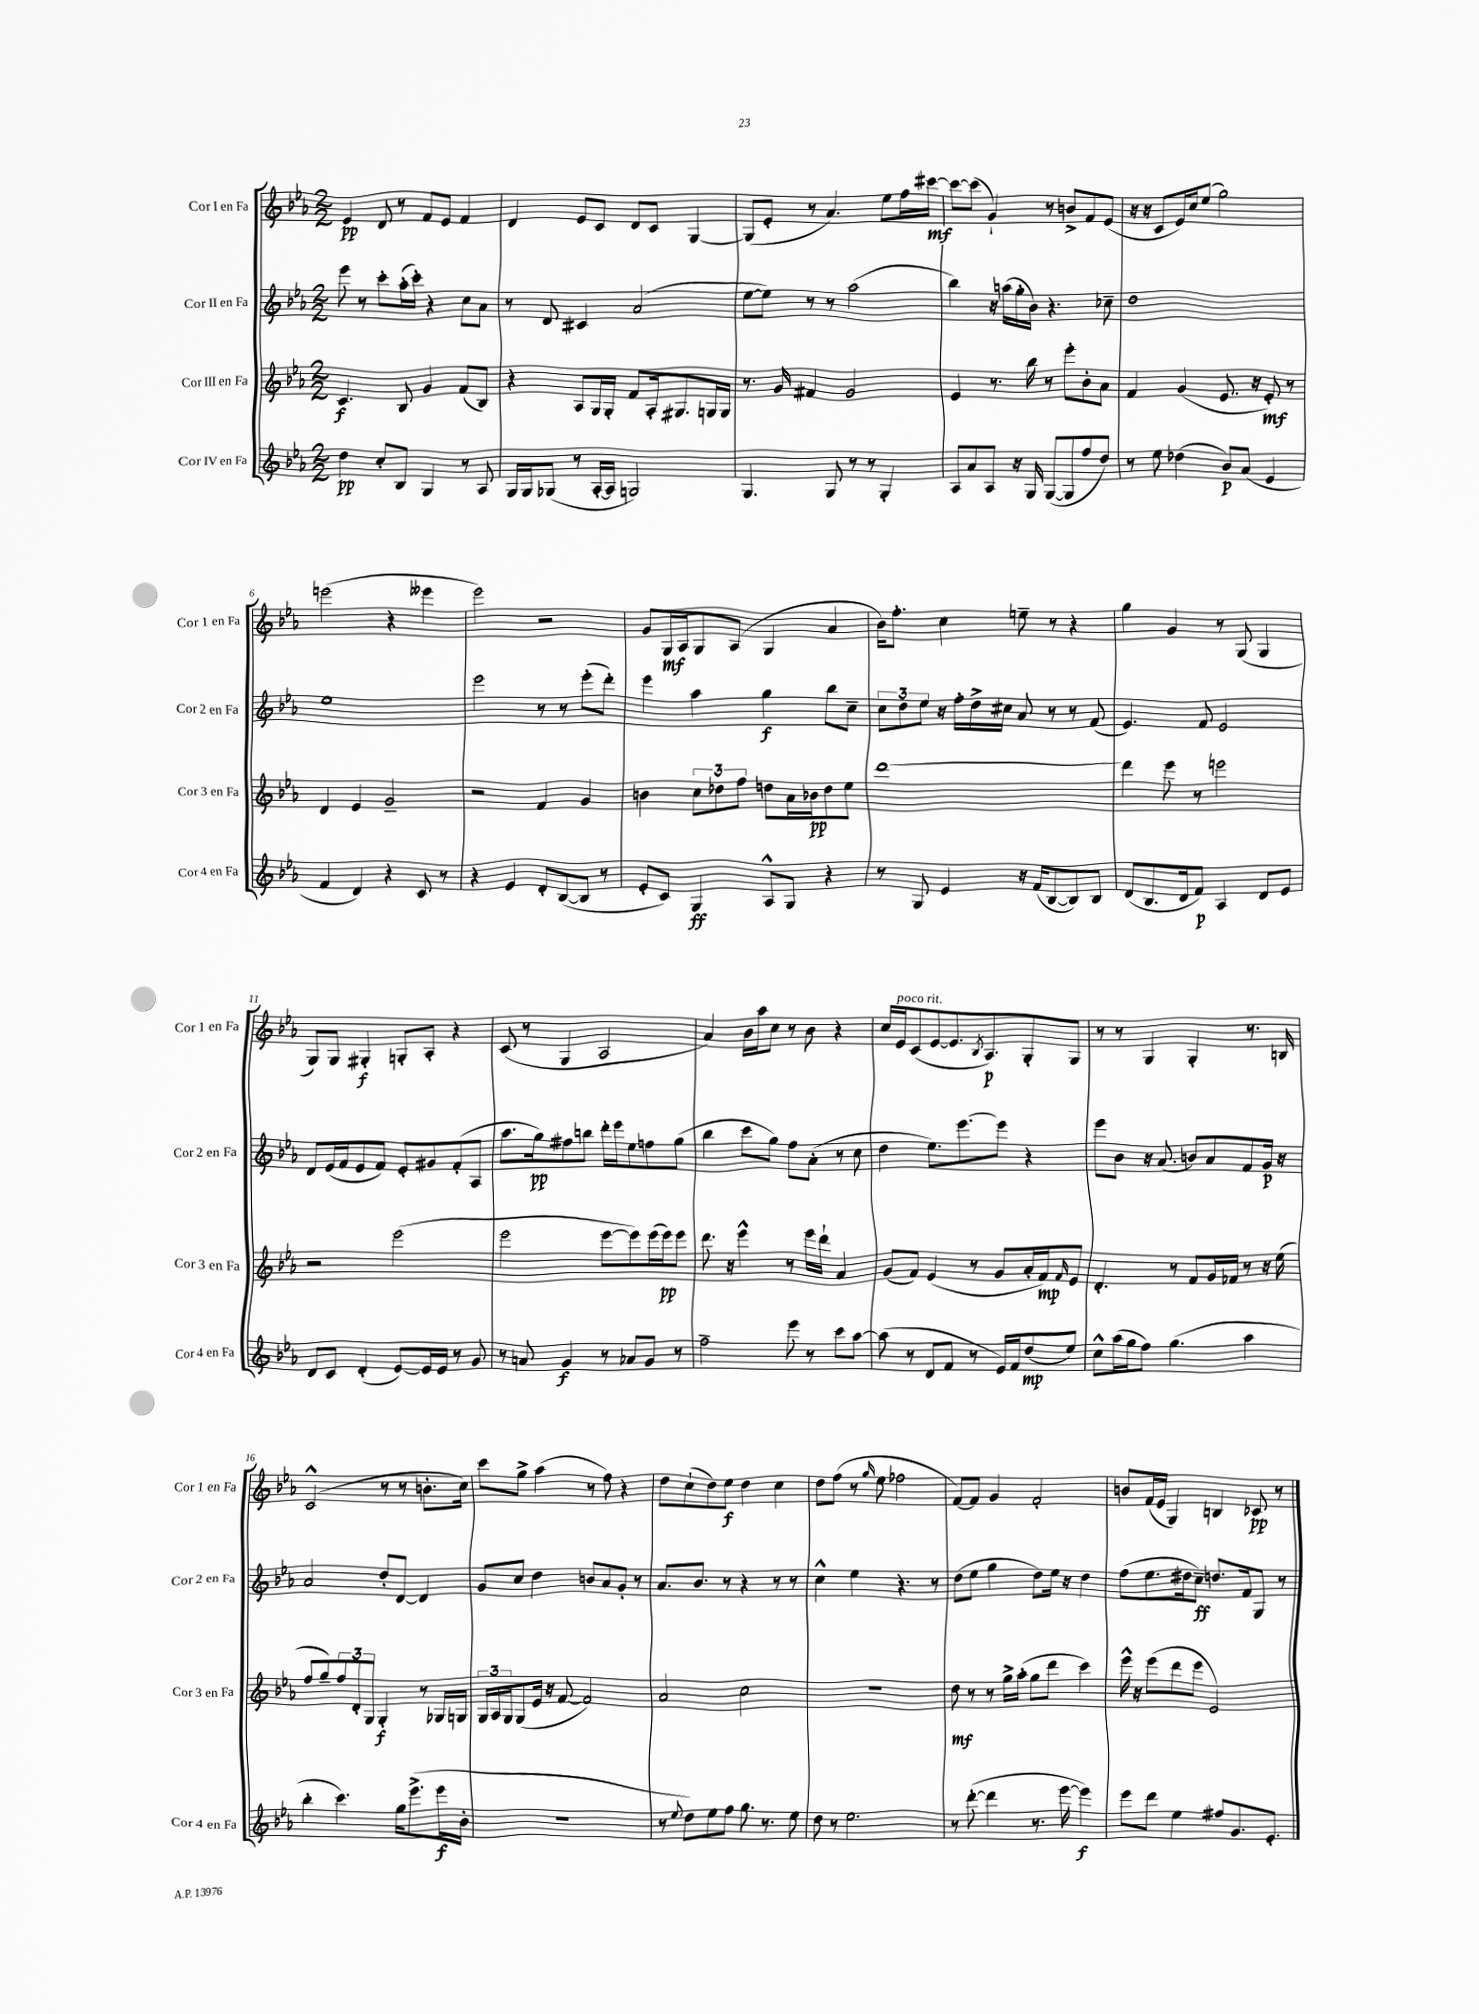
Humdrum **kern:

**kern	**dynam	**kern	**dynam	**kern	**dynam	**kern	**dynam
*part4	*part4	*part3	*part3	*part2	*part2	*part1	*part1
*staff4	*staff4	*staff3	*staff3	*staff2	*staff2	*staff1	*staff1
*I"Cor IV en Fa	*	*I"Cor III en Fa	*	*I"Cor II en Fa	*	*I"Cor I en Fa	*
*I'Cor 4 en Fa	*	*I'Cor 3 en Fa	*	*I'Cor 2 en Fa	*	*I'Cor 1 en Fa	*
*clefG2	*	*clefG2	*	*clefG2	*	*clefG2	*
*k[b-e-a-]	*	*k[b-e-a-]	*	*k[b-e-a-]	*	*k[b-e-a-]	*
*M2/2	*	*M2/2	*	*M2/2	*	*M2/2	*
=1	=1	=1	=1	=1	=1	=1	=1
4dd\	pp	4.c/	f	8eee-\	.	4e-/	pp
.	.	.	.	8r	.	.	.
8cc'/L	.	.	.	8ccc'\L	.	8d/	.
8B-/J	.	8B-/	.	(16aa-'\L	.	8r	.
.	.	.	.	16ccc'\JJ)	.	.	.
4G/	.	4g/	.	4r	.	8f/L	.
.	.	.	.	.	.	8e-/J	.
8r	.	(8f/L	.	8cc\L	.	4f/	.
8A-/	.	8B-/J)	.	8a-\J	.	.	.
=2	=2	=2	=2	=2	=2	=2	=2
16G/LL	.	4r	.	8r	.	4d/	.
16G/J	.	.	.	.	.	.	.
(8G-X/J	.	.	.	8d/	.	.	.
8r	.	8A-/L	.	4c#X/	.	8e-/L	.
[16A-'/LL	.	16G/L	.	.	.	8c/J	.
16A-/JJ]	.	16G'/JJ	.	.	.	.	.
2Gn/)	.	8f/L	.	(2a-/	.	8d/L	.
.	.	16A-'/k	.	.	.	8c/J	.
.	.	8.G#X/	.	.	.	.	.
.	.	.	.	.	.	[4G/	.
.	.	16Gn/L	.	.	.	.	.
.	.	16G/JJ	.	.	.	.	.
=3	=3	=3	=3	=3	=3	=3	=3
4.G/	.	8.r	.	[8ee-\L	.	(8G/L]	.
.	.	.	.	8ee-\J])	.	8e-'/J	.
.	.	16g/	.	.	.	.	.
.	.	4f#X/	.	8r	.	8r	.
8G/	.	.	.	8r	.	4.a-/)	.
8r	.	2g/	.	(2aa-\	.	.	.
8r	.	.	.	.	.	.	.
4G'/	.	.	.	.	.	8ee-\L	.
.	.	.	.	.	.	16ff\L	.
.	.	.	.	.	.	[16ccc#X\JJ	mf
=4	=4	=4	=4	=4	=4	=4	=4
8A-/L	.	4e-/	.	4bb-\)	.	8ccc#\L_	.
8a-/	.	.	.	.	.	(8ccc#\J]	.
8A-/J	.	8.r	.	16r	.	4g`/)	.
.	.	.	.	(16aan\LL	.	.	.
16r	.	.	.	16gg'\	.	.	.
16G/	.	16bb-\	.	16b-\JJ)	.	.	.
([8G/L	.	8r	.	4.r	.	8r	.
8G/]	.	8eee-'\L	.	.	.	8bn^/L	.
8ff/	.	8b-'\	.	.	.	8f/	.
8dd/J)	.	8a-\J	.	8cc-X~\	.	(8e-/J	.
=5	=5	=5	=5	=5	=5	=5	=5
8r	.	4f/	.	1dd	.	16r	.
.	.	.	.	.	.	16r	.
8ee-\	.	.	.	.	.	8c/L	.
(4dd-X\	.	(4g/	.	.	.	16e-/L)	.
.	.	.	.	.	.	16cc/J	.
.	.	.	.	.	.	(8ee-/J	.
8b-/L)	p	8.e-/	.	.	.	2gg\)	.
(8a-/J	.	.	.	.	.	.	.
.	.	16r	.	.	.	.	.
4e-/	.	8e-'/)	mf	.	.	.	.
.	.	8r	.	.	.	.	.
!!LO:LB:g=z
=6	=6	=6	=6	=6	=6	=6	=6
4f/	.	4d/	.	1ee-	.	(2eeen\	.
4d/)	.	4e-/	.	.	.	.	.
4r	.	2g~/	.	.	.	4r	.
8c/	.	.	.	.	.	4eee--X\	.
8r	.	.	.	.	.	.	.
=7	=7	=7	=7	=7	=7	=7	=7
4r	.	2r	.	2eee-\	.	2eee-\)	.
4e-/	.	.	.	.	.	.	.
8d'/L	.	4f/	.	8r	.	2r	.
([8B-/	.	.	.	8r	.	.	.
8B-/J]	.	4g/	.	(8eee-'\L	.	.	.
8r	.	.	.	8ddd'\J)	.	.	.
=8	=8	=8	=8	=8	=8	=8	=8
8e-'/L	.	4bn\	.	4eee-\	.	8g/L	.
8c/J)	.	.	.	.	.	16G/L	mf
.	.	.	.	.	.	16A-/J	.
4G/	ff	12cc\L	.	4aa-\	.	8G/	.
.	.	12dd-X\	.	.	.	.	.
.	.	.	.	.	.	(8A-/J	.
.	.	12ff\J	.	.	.	.	.
8A-^^/L	.	8ddn\L	.	4gg\	f	4G/	.
8G/J	.	16a-\L	.	.	.	.	.
.	.	16b-X\J	pp	.	.	.	.
4r	.	8dd\	.	8bb-\L	.	4a-/	.
.	.	8ee-\J	.	8cc~\J	.	.	.
=9	=9	=9	=9	=9	=9	=9	=9
8r	.	[1ddd	.	12cc\L	.	16b-\KL)	.
.	.	.	.	.	.	8.ff'\J	.
.	.	.	.	12dd\	.	.	.
8G/	.	.	.	.	.	.	.
.	.	.	.	12ee-\J	.	.	.
4e-/	.	.	.	16r	.	4cc\	.
.	.	.	.	16ff'\LL	.	.	.
.	.	.	.	16dd^\	.	.	.
.	.	.	.	16cc#X\JJ	.	.	.
16r	.	.	.	8a-/	.	8een~\	.
(16f/KL	.	.	.	.	.	.	.
[8B-/	.	.	.	8r	.	8r	.
8B-/])	.	.	.	8r	.	4r	.
8B-/J	.	.	.	(8f/	.	.	.
=10	=10	=10	=10	=10	=10	=10	=10
(8d/L	.	4ddd\]	.	4.e-/)	.	4gg\	.
8.B-/	.	.	.	.	.	.	.
.	.	8eee-\	.	.	.	4g/	.
16d/k	.	.	.	.	.	.	.
8f/J)	p	8r	.	8f/	.	.	.
4A-/	.	2eeen\	.	2e-/	.	8r	.
.	.	.	.	.	.	(8G/	.
8d/L	.	.	.	.	.	4G/	.
8e-/J	.	.	.	.	.	.	.
!!LO:LB:g=z
=11	=11	=11	=11	=11	=11	=11	=11
8d/L	.	2r	.	8d/L	.	8G/L)	.
8c/J	.	.	.	(16e-/L	.	8G/J	.
.	.	.	.	16f/J	.	.	.
(4d'/	.	.	.	8e-/	.	4G#X'/	f
.	.	.	.	8f/J)	.	.	.
[8e-/L)	.	(2eee-\	.	8e-'/L	.	8Gn'/L	.
16e-/L]	.	.	.	8g#X/	.	8A-'/J	.
16e-/JJ	.	.	.	.	.	.	.
8r	.	.	.	(8f'/	.	4r	.
8g/	.	.	.	8A-/J	.	.	.
=12	=12	=12	=12	=12	=12	=12	=12
8r	.	2eee-\	.	8.aa-\L	.	(8c/	.
8an/	.	.	.	.	.	8r	.
.	.	.	.	16gg\k)	pp	.	.
4g/	f	.	.	8ff#X\	.	4G/	.
.	.	.	.	8bbn\J	.	.	.
8r	.	[8eee-\L	.	16ddd'\LL	.	2A-/	.
.	.	.	.	16eee-\J	.	.	.
8a-X/L	.	8eee-\])	.	8ee-\	.	.	.
8g/J	.	(16eee-\L	.	8ffn\	.	.	.
.	.	16eee-\J)	pp	.	.	.	.
8r	.	8eee-\J	.	(8gg\J	.	.	.
=13	=13	=13	=13	=13	=13	=13	=13
2ff~\	.	8.ddd\	.	4bb-\	.	4a-/)	.
.	.	16r	.	.	.	.	.
.	.	4eee-^^\	.	8ccc\L	.	16b-\LL	.
.	.	.	.	.	.	16aa-\J	.
.	.	.	.	8gg\J)	.	8cc\J	.
8eee-\	.	8r	.	8ff\L	.	8r	.
8r	.	16eee-\LL	.	(8a-'\J	.	8b-\	.
.	.	16ddd`\JJ	.	.	.	.	.
8ccc\L	.	4a-/	.	8r	.	4r	.
[8aa-\J	.	.	.	8cc\	.	.	.
=14	=14	=14	=14	=14	=14	=14	=14
(8aa-\]	.	(8g/L	.	4dd\	.	16cc/LL	.
!	!	!	!	!	!	!LO:TX:a:i:t=poco rit.	!
.	.	.	.	.	.	16e-/J	.
8r	.	8f/J)	.	.	.	(8c/	.
8d/L	.	(4e-/	.	8.ee-\L)	.	[8e-/	.
8f/J	.	.	.	.	.	8.e-/]	.
.	.	.	.	[8.eee-\	.	.	.
8r	.	8r	.	.	.	.	.
.	.	.	.	.	.	8qB-/	.
.	.	.	.	.	.	8.A-/)	p
16e-/LL)	.	8g/L	.	8eee-\J]	.	.	.
16f/J	.	.	.	.	.	.	.
(8dd/	mp	16a-'/L	.	4r	.	8G'/	.
.	.	16f/J)	mp	.	.	.	.
.	.	16qqf/	.	.	.	.	.
8ee-/J)	.	8e-/J	.	.	.	8G/J	.
=15	=15	=15	=15	=15	=15	=15	=15
8cc^^\L	.	4.d'/	.	8eee-\L	.	8r	.
(16aa-\L	.	.	.	8b-\J	.	8r	.
16gg\J	.	.	.	.	.	.	.
8ff\J)	.	.	.	16r	.	4G/	.
.	.	.	.	(8.a-/	.	.	.
(4.gg\	.	8r	.	.	.	.	.
.	.	8f/L	.	8bn/L)	.	4G'/	.
.	.	16g/L	.	8a-/	.	.	.
.	.	16f-X/JJ	.	.	.	.	.
4aa-\	.	8r	.	8f/	.	8.r	.
.	.	16r	.	16g/Jk	p	.	.
.	.	(16ee-\	.	16r	.	16Bn/	.
!!LO:LB:g=z
=16	=16	=16	=16	=16	=16	=16	=16
4bb-'\	.	8ff/L	.	2a-/	.	(2c^^/	.
.	.	8gg~/)	.	.	.	.	.
4.ccc\)	.	12ff/	.	.	.	.	.
.	.	12d'/	.	.	.	.	.
.	.	12G/J	.	.	.	.	.
.	.	4G'/	f	8dd'/L	.	8r	.
16gg\KL	.	.	.	[8d/J	.	8r	.
(8.eee-^\	.	.	.	.	.	.	.
.	.	8r	.	4d/]	.	8.bn'\L	.
16eee-\L	f	16G-X/LL	.	.	.	.	.
16b-'\JJ	.	16Gn/JJ	.	.	.	16cc\Jk)	.
=17	=17	=17	=17	=17	=17	=17	=17
1r	.	24G/LL	.	8g/L	.	8ccc\L	.
.	.	24A-/	.	.	.	.	.
.	.	24G/J	.	.	.	.	.
.	.	(8G/	.	8cc/J	.	8gg^\J	.
.	.	16e-/Jk	.	4dd\	.	(4aa-\	.
.	.	16r	.	.	.	.	.
.	.	[8f/	.	.	.	.	.
.	.	2f/])	.	8bn/L	.	8r	.
.	.	.	.	8a-/	.	8ff\)	.
.	.	.	.	8g'/J	.	4r	.
.	.	.	.	8r	.	.	.
=18	=18	=18	=18	=18	=18	=18	=18
8r	.	2a-/	.	8.a-/L	.	8dd\L	.
8qqee-/	.	.	.	.	.	.	.
8dd\L)	.	.	.	.	.	(8cc`\	.
.	.	.	.	8.b-/J	.	.	.
8ee-\	.	.	.	.	.	8dd\)	.
8ff\J	.	.	.	8r	.	8ee-\J	f
8.gg\	.	2cc\	.	4r	.	4dd\	.
8.r	.	.	.	.	.	.	.
.	.	.	.	8r	.	4cc\	.
8ee-\	.	.	.	8r	.	.	.
=19	=19	=19	=19	=19	=19	=19	=19
8dd\	.	1r	.	4cc^^\	.	8dd\L	.
8r	.	.	.	.	.	(8ff\J	.
2.ee-\	.	.	.	4ee-\	.	8r	.
.	.	.	.	.	.	16qqgg/	.
.	.	.	.	.	.	8ee-\	.
.	.	.	.	4.r	.	2ff-X\	.
.	.	.	.	8r	.	.	.
=20	=20	=20	=20	=20	=20	=20	=20
8r	.	8dd\	mf	(8dd\L	.	[8f/L)	.
([8ddd'\	.	8r	.	8ee-\J	.	8f/J]	.
4ddd\]	.	8r	.	4gg\	.	4g/	.
.	.	16gg^\LL	.	.	.	.	.
.	.	(16aa-'\JJ	.	.	.	.	.
8.r	.	8gg\L	.	8dd\L)	.	2f'/	.
.	.	8ddd\J	.	16ee-\Jk	.	.	.
[16eee-\	.	.	.	16r	.	.	.
4eee-\])	f	4ccc\)	.	4dd\	.	.	.
=21	=21	=21	=21	=21	=21	=21	=21
8eee-\L	.	16eee-^^\	.	(8ff\L	.	8bn/L	.
.	.	16r	.	.	.	.	.
8ddd\J	.	(8eee-\L	.	8.ee-\	.	(16f/L	.
.	.	.	.	.	.	16e-/JJ	.
4ee-\	.	8ddd\	.	.	.	4G/)	.
.	.	.	.	16dd#X\k	.	.	.
.	.	8eee-\J	.	8cc~\J)	ff	.	.
8ff#X/L	.	2e-/)	.	8.ddn/L	.	4Bn/	.
8.g/	.	.	.	.	.	.	.
.	.	.	.	16f/k	.	.	.
.	.	.	.	8G/J	.	8c-X/	pp
8.e-'/J	.	.	.	.	.	.	.
.	.	.	.	8r	.	8r	.
==	==	==	==	==	==	==	==
*-	*-	*-	*-	*-	*-	*-	*-
